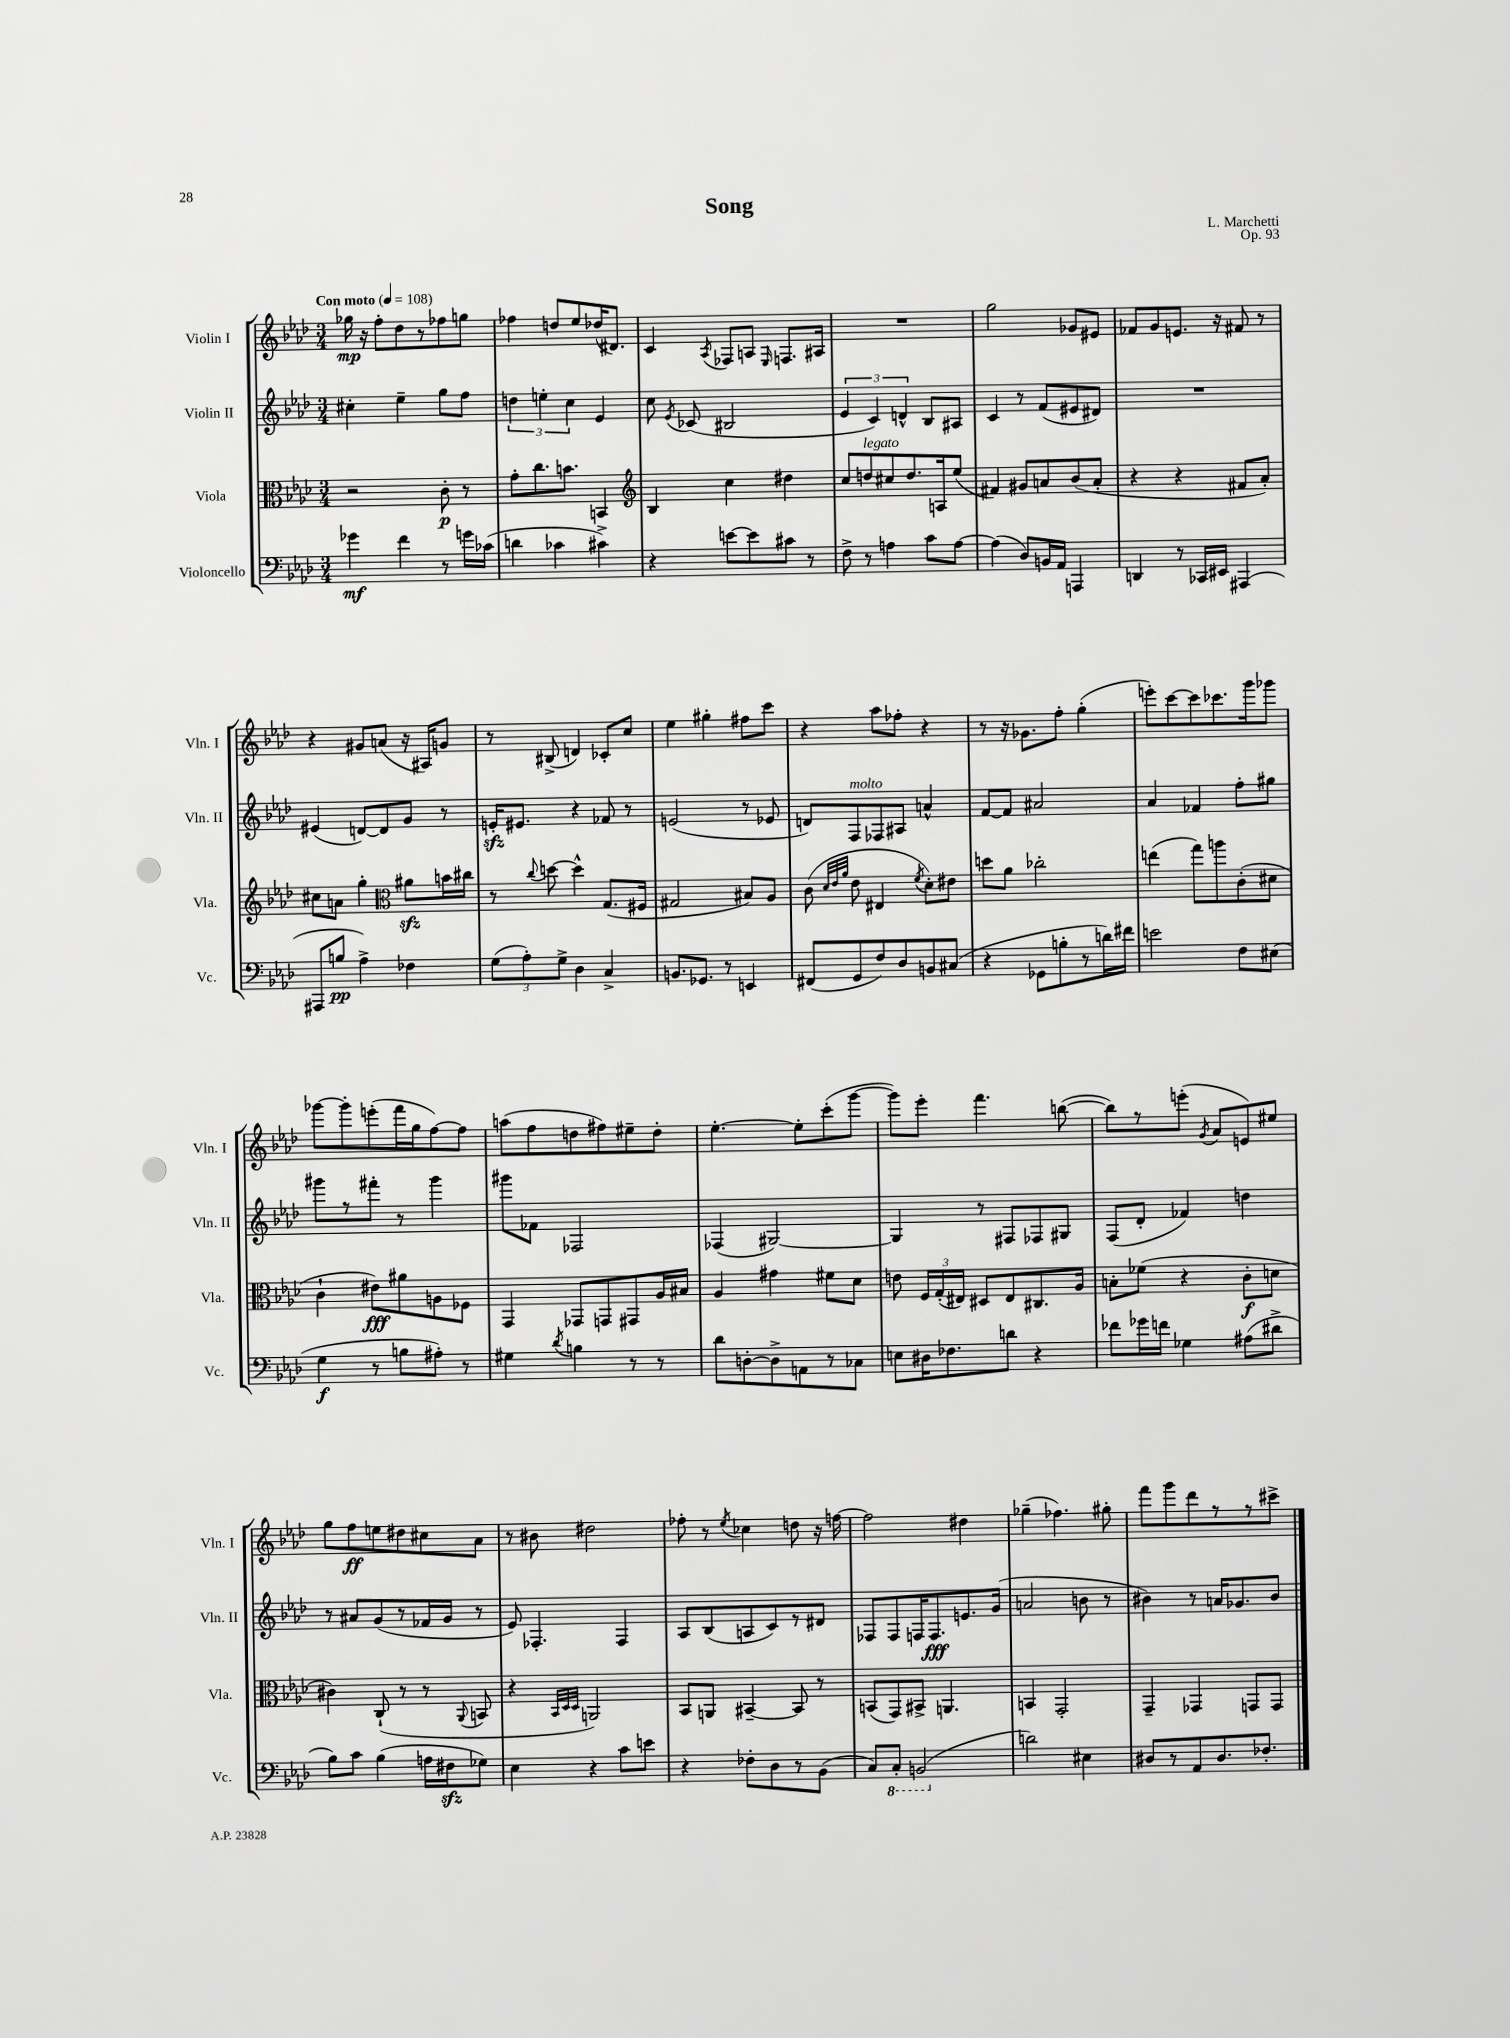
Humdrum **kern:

**kern	**dynam	**kern	**dynam	**kern	**dynam	**kern	**dynam
*part4	*part4	*part3	*part3	*part2	*part2	*part1	*part1
*staff4	*staff4	*staff3	*staff3	*staff2	*staff2	*staff1	*staff1
*I"Violoncello	*	*I"Viola	*	*I"Violin II	*	*I"Violin I	*
*I'Vc.	*	*I'Vla.	*	*I'Vln. II	*	*I'Vln. I	*
*clefF4	*	*clefC3	*	*clefG2	*	*clefG2	*
*k[b-e-a-d-]	*	*k[b-e-a-d-]	*	*k[b-e-a-d-]	*	*k[b-e-a-d-]	*
*M3/4	*	*M3/4	*	*M3/4	*	*M3/4	*
*MM108	*	*MM108	*	*MM108	*	*MM108	*
=1	=1	=1	=1	=1	=1	=1	=1
!	!	!	!	!	!	!LO:TX:a:B:t=Con moto	!
4g-X\	mf	2r	.	4cc#X'\	.	16gg-X\	mp
.	.	.	.	.	.	16r	.
.	.	.	.	.	.	8ff'\L	.
4f\	.	.	.	4ee-~\	.	8dd-\	.
.	.	.	.	.	.	8r	.
8r	.	8c'\	p	8gg\L	.	8ff-X\	.
16gn\LL	.	8r	.	8ff\J	.	8ggn\J	.
(16c-X\JJ	.	.	.	.	.	.	.
=2	=2	=2	=2	=2	=2	=2	=2
4dn\	.	8g'\L	.	6ddn\	.	4ff-X\	.
.	.	8.cc\	.	.	.	.	.
.	.	.	.	6een'\	.	.	.
4c-X\	.	.	.	.	.	8ddn/L	.
.	.	8.bn\J	.	.	.	.	.
.	.	.	.	6cc\	.	.	.
.	.	.	.	.	.	8ee-/	.
4c#X^\)	.	4BBn/	.	4e-/	.	(16dd-X/K	.
.	.	.	.	.	.	8.d#X/J)	.
=3	=3	=3	=3	=3	=3	=3	=3
*	*	*clefG2	*	*	*	*	*
4r	.	4B-/	.	8cc\	.	4c/	.
.	.	.	.	8qe-/	.	.	.
.	.	.	.	(8c-X/	.	.	.
.	.	.	.	.	.	8qA-/	.
[8en\L	.	4cc\	.	2B#X/	.	8F-X/L	.
8e\]	.	.	.	.	.	8An/J	.
.	.	.	.	.	.	16qqE-/	.
8c#X\J	.	4dd#X\	.	.	.	8.Fn/L	.
8r	.	.	.	.	.	.	.
.	.	.	.	.	.	16A#X/Jk	.
=4	=4	=4	=4	=4	=4	=4	=4
8F^\	.	8cc/L	.	6e-/	.	2.r	.
!	!	!LO:TX:a:i:t=legato	!	!	!	!	!
8r	.	8ddn/	.	.	.	.	.
.	.	.	.	6c/)	.	.	.
4An\	.	8cc#X/	.	.	.	.	.
.	.	.	.	6dn^^/	.	.	.
.	.	8.dd/	.	.	.	.	.
8c\L	.	.	.	8B-/L	.	.	.
.	.	16An/k	.	.	.	.	.
[8A\J	.	(8ee-/J	.	8A#X/J	.	.	.
=5	=5	=5	=5	=5	=5	=5	=5
(4A\]	.	4f#X/)	.	4c/	.	2gg\	.
8D-/L)	.	8g#X/L	.	8r	.	.	.
16BBn/L	.	8an/	.	(8f/L	.	.	.
16AA-/JJ	.	.	.	.	.	.	.
4AAAn/	.	(8b-/	.	8e#X/	.	8g-X/L	.
.	.	8a'/J	.	8d#X/J)	.	8e#X/J	.
=6	=6	=6	=6	=6	=6	=6	=6
4DDn/	.	4r	.	2.r	.	8f-X/L	.
.	.	.	.	.	.	8g/	.
8r	.	4r	.	.	.	8.en/J	.
16CC-X/LL	.	.	.	.	.	.	.
16EE#X/JJ	.	.	.	.	.	16r	.
(4AAA#X/	.	8f#X/L	.	.	.	8f#X/	.
.	.	8a-'/J)	.	.	.	8r	.
!!LO:LB:g=z
=7	=7	=7	=7	=7	=7	=7	=7
8AAA#X/L	.	8cc#X\L	.	(4e#X/	.	4r	.
8Bn/J	pp	8an\J	.	.	.	.	.
4A-^\)	.	4gg'\	.	[8dn/L)	.	8g#X/L	.
.	.	.	.	8d/]	.	(8an/J	.
*	*	*clefC3	*	*	*	*	*
4F-X\	.	8a#Xzz\L	.	8g/J	.	16r	.
.	.	.	.	.	.	16A#X/KL)	.
.	.	16bn\L	.	8r	.	8gn/J	.
.	.	16cc#X\JJ	.	.	.	.	.
=8	=8	=8	=8	=8	=8	=8	=8
(12G\L	.	8r	.	16enzz'/KL	.	8r	.
.	.	.	.	8.e#X/J	.	.	.
12A-'\)	.	.	.	.	.	.	.
.	.	8qqcc/	.	.	.	.	.
.	.	[8ddn\	.	.	.	(8B#X^/	.
12G^\J	.	.	.	.	.	.	.
4D-\	.	4dd^^\]	.	4r	.	4dn/)	.
4C^/	.	(8.G/L	.	8f-X/	.	8c-X'/L	.
.	.	.	.	8r	.	8cc/J	.
.	.	16F#X/Jk	.	.	.	.	.
=9	=9	=9	=9	=9	=9	=9	=9
8.BBn/L	.	2G#X/	.	(2en/	.	4ee-\	.
8.GG-X/J	.	.	.	.	.	.	.
.	.	.	.	.	.	4gg#X'\	.
8r	.	.	.	.	.	.	.
4EEn/	.	8B#X/L)	.	8r	.	8ff#X\L	.
.	.	8A-/J	.	8e-X/	.	8ccc\J	.
=10	=10	=10	=10	=10	=10	=10	=10
(8FF#X/L	.	(8c\	.	8dn/L)	.	4r	.
.	.	32qqd-/LLL	.	.	.	.	.
.	.	32qqe-/	.	.	.	.	.
.	.	32qqa-/JJJ	.	.	.	.	.
!	!	!	!	!LO:TX:a:i:t=molto	!	!	!
8GG/	.	8e-\	.	8F/	.	.	.
8F/)	.	4E#X/	.	8F-X/	.	8aa-\L	.
8D-/	.	.	.	8A#X/J	.	8ff-X'\J	.
.	.	8qf/	.	.	.	.	.
8BBn/	.	8d-'\L)	.	4an^^/	.	4r	.
(8C#X/J	.	8e#X\J	.	.	.	.	.
=11	=11	=11	=11	=11	=11	=11	=11
4r	.	8ddn\L	.	[8f/L	.	8r	.
.	.	8a-\J	.	8f/J]	.	16r	.
.	.	.	.	.	.	8.g-X\L	.
8GG-X\L	.	2cc-X'\	.	2a#X/	.	.	.
8Bn'\	.	.	.	.	.	8ff'\J	.
8r	.	.	.	.	.	(4gg'\	.
16dn\L)	.	.	.	.	.	.	.
16f#X\JJ	.	.	.	.	.	.	.
=12	=12	=12	=12	=12	=12	=12	=12
2en\	.	(4een\	.	4a-/	.	8eeen'\L)	.
.	.	.	.	.	.	[8ccc\	.
.	.	8gg\L)	.	4f-X/	.	8ccc\]	.
.	.	8aan\	.	.	.	8.ccc-X\	.
8F\L	.	(8c'\	.	8ff'\L	.	.	.
.	.	.	.	.	.	16ggg\k	.
(8E#X\J	.	8d#X\J	.	8gg#X\J	.	8ggg-X\J	.
!!LO:LB:g=z
=13	=13	=13	=13	=13	=13	=13	=13
4G\	f	4c`\	.	8ggg#X\L	.	[8ggg-X\L	.
.	.	.	.	8r	.	8ggg-'\]	.
8r	.	8e#X\L)	fff	8fff#X'\J	.	(8eeen'\	.
8Bn\L	.	8a#X\	.	8r	.	16fff\L	.
.	.	.	.	.	.	16gg\J	.
8A#X'\J)	.	8An\	.	4ggg#\	.	[8ff\)	.
8r	.	8F-X\J	.	.	.	8ff\J]	.
=14	=14	=14	=14	=14	=14	=14	=14
4G#X\	.	4GG/	.	8ggg#X\L	.	(8aan\L	.
.	.	.	.	8f-X\J	.	8ff\	.
8qd-/	.	.	.	.	.	.	.
4Bn\	.	8GG-X/L	.	2F-X/	.	8ddn\	.
.	.	8GGn/	.	.	.	8ff#X\)	.
8r	.	8GG#X/	.	.	.	8ee#X~\	.
8r	.	16A-/L	.	.	.	8dd'\J	.
.	.	16B#X/JJ	.	.	.	.	.
=15	=15	=15	=15	=15	=15	=15	=15
8d-\L	.	4A-/	.	(4F-X/	.	[4.ee-'\	.
[8Dn'\	.	.	.	.	.	.	.
8D^\]	.	4g#X\	.	[2G#X/)	.	.	.
8AAn\	.	.	.	.	.	8ee-'\L]	.
8r	.	8f#X\L	.	.	.	(8ccc'\	.
8C-X\J	.	8d-\J	.	.	.	[8ggg\J	.
=16	=16	=16	=16	=16	=16	=16	=16
8En\L	.	8en\	.	4G#/]	.	8ggg\L])	.
16D#X\K	.	24F/LL	.	.	.	8eee-'\J	.
.	.	(24G'/	.	.	.	.	.
8.F-X\	.	.	.	.	.	.	.
.	.	24E#X/JJ)	.	.	.	.	.
.	.	8D#X/L	.	8r	.	4.fff\	.
8dn\J	.	8E#/	.	8F#X/L	.	.	.
4r	.	8.C#X/	.	8F-X/	.	.	.
.	.	.	.	8G#X/J	.	([8bbn\	.
.	.	16A-/Jk	.	.	.	.	.
=17	=17	=17	=17	=17	=17	=17	=17
8f-X\L	.	8Bn'\L	.	(8F/L	.	8bb\L])	.
16g-X\L	.	(8f-X\J	.	8d-'/J	.	8r	.
16fn\JJ	.	.	.	.	.	.	.
4G-X\	.	4r	.	4f-X/)	.	(8eeen'\J	.
.	.	.	.	.	.	8qg/	.
.	.	.	.	.	.	8a-/L	.
(8A#X\L	.	8c'\L	f	4ddn\	.	8en/)	.
8d#X^\J	.	8dn\J	.	.	.	8ee#X/J	.
!!LO:LB:g=z
=18	=18	=18	=18	=18	=18	=18	=18
8B-\L)	.	4c#X\)	.	8r	.	8gg\L	.
8c\J	.	.	.	8a#X/L	.	8ff\	ff
(4B-\	.	(8C`/	.	(8g/	.	8een\	.
.	.	8r	.	8r	.	8dd#X\	.
16An\LL	.	8r	.	16f-X/L	.	8cc#X\	.
16F#Xzz\J	.	.	.	16g/JJ	.	.	.
.	.	8qqAA-/	.	.	.	.	.
8G-X\J)	.	8BBn/	.	8r	.	8a-\J	.
=19	=19	=19	=19	=19	=19	=19	=19
4E-\	.	4r	.	8e-/)	.	8r	.
.	.	.	.	4.F-X'/	.	8b#X\	.
.	.	32qqBB-/LLL	.	.	.	.	.
.	.	32qqD-/	.	.	.	.	.
.	.	32qqD-/JJJ	.	.	.	.	.
4r	.	2AAn/)	.	.	.	2dd#X\	.
8c\L	.	.	.	4F-/	.	.	.
8en\J	.	.	.	.	.	.	.
=20	=20	=20	=20	=20	=20	=20	=20
4r	.	8BB-/L	.	8A-/L	.	8ff-X'\	.
.	.	8AAn/J	.	(8B-/	.	8r	.
.	.	.	.	.	.	8qee-/	.
8F-X'\L	.	[4BB#X~/	.	8An/	.	4cc-X\	.
8D-\	.	.	.	8c/)	.	.	.
8r	.	8BB#/]	.	8r	.	8ddn\	.
(8BB-\J	.	8r	.	8d#X/J	.	16r	.
.	.	.	.	.	.	[16ffn\	.
=21	=21	=21	=21	=21	=21	=21	=21
8C/L)	.	(8BBn/L	.	8F-X/L	.	2ff\]	.
*8ba	*	*	*	*	*	*	*
8CC'/J	.	8GG/)	.	8F-/	.	.	.
(2BBBn/	.	8BB#X^/J	.	16Fn/K	.	.	.
.	.	.	.	8.F/	fff	.	.
.	.	4.AAn/	.	.	.	.	.
.	.	.	.	8.en/	.	4dd#X\	.
.	.	.	.	(16g/Jk	.	.	.
=22	=22	=22	=22	=22	=22	=22	=22
*X8ba	*	*	*	*	*	*	*
2dn\)	.	4BBn/	.	2an/	.	(4gg-X~\	.
.	.	2GG'/	.	.	.	4.ff-X\)	.
4E#X\	.	.	.	8bn\	.	.	.
.	.	.	.	8r	.	8gg#X'\	.
=23	=23	=23	=23	=23	=23	=23	=23
8D#X/L	.	4GG~/	.	4b#X\)	.	8fff\L	.
8r	.	.	.	.	.	8ggg\	.
8AA-/	.	4GG-X/	.	8r	.	8ddd-\	.
8.D#/	.	.	.	16an/KL	.	8r	.
.	.	.	.	8.g-X/	.	.	.
.	.	8GGn/L	.	.	.	8r	.
8.F-X'/J	.	.	.	.	.	.	.
.	.	8GG/J	.	8b#/J	.	8ccc#X^\J	.
==	==	==	==	==	==	==	==
*-	*-	*-	*-	*-	*-	*-	*-
